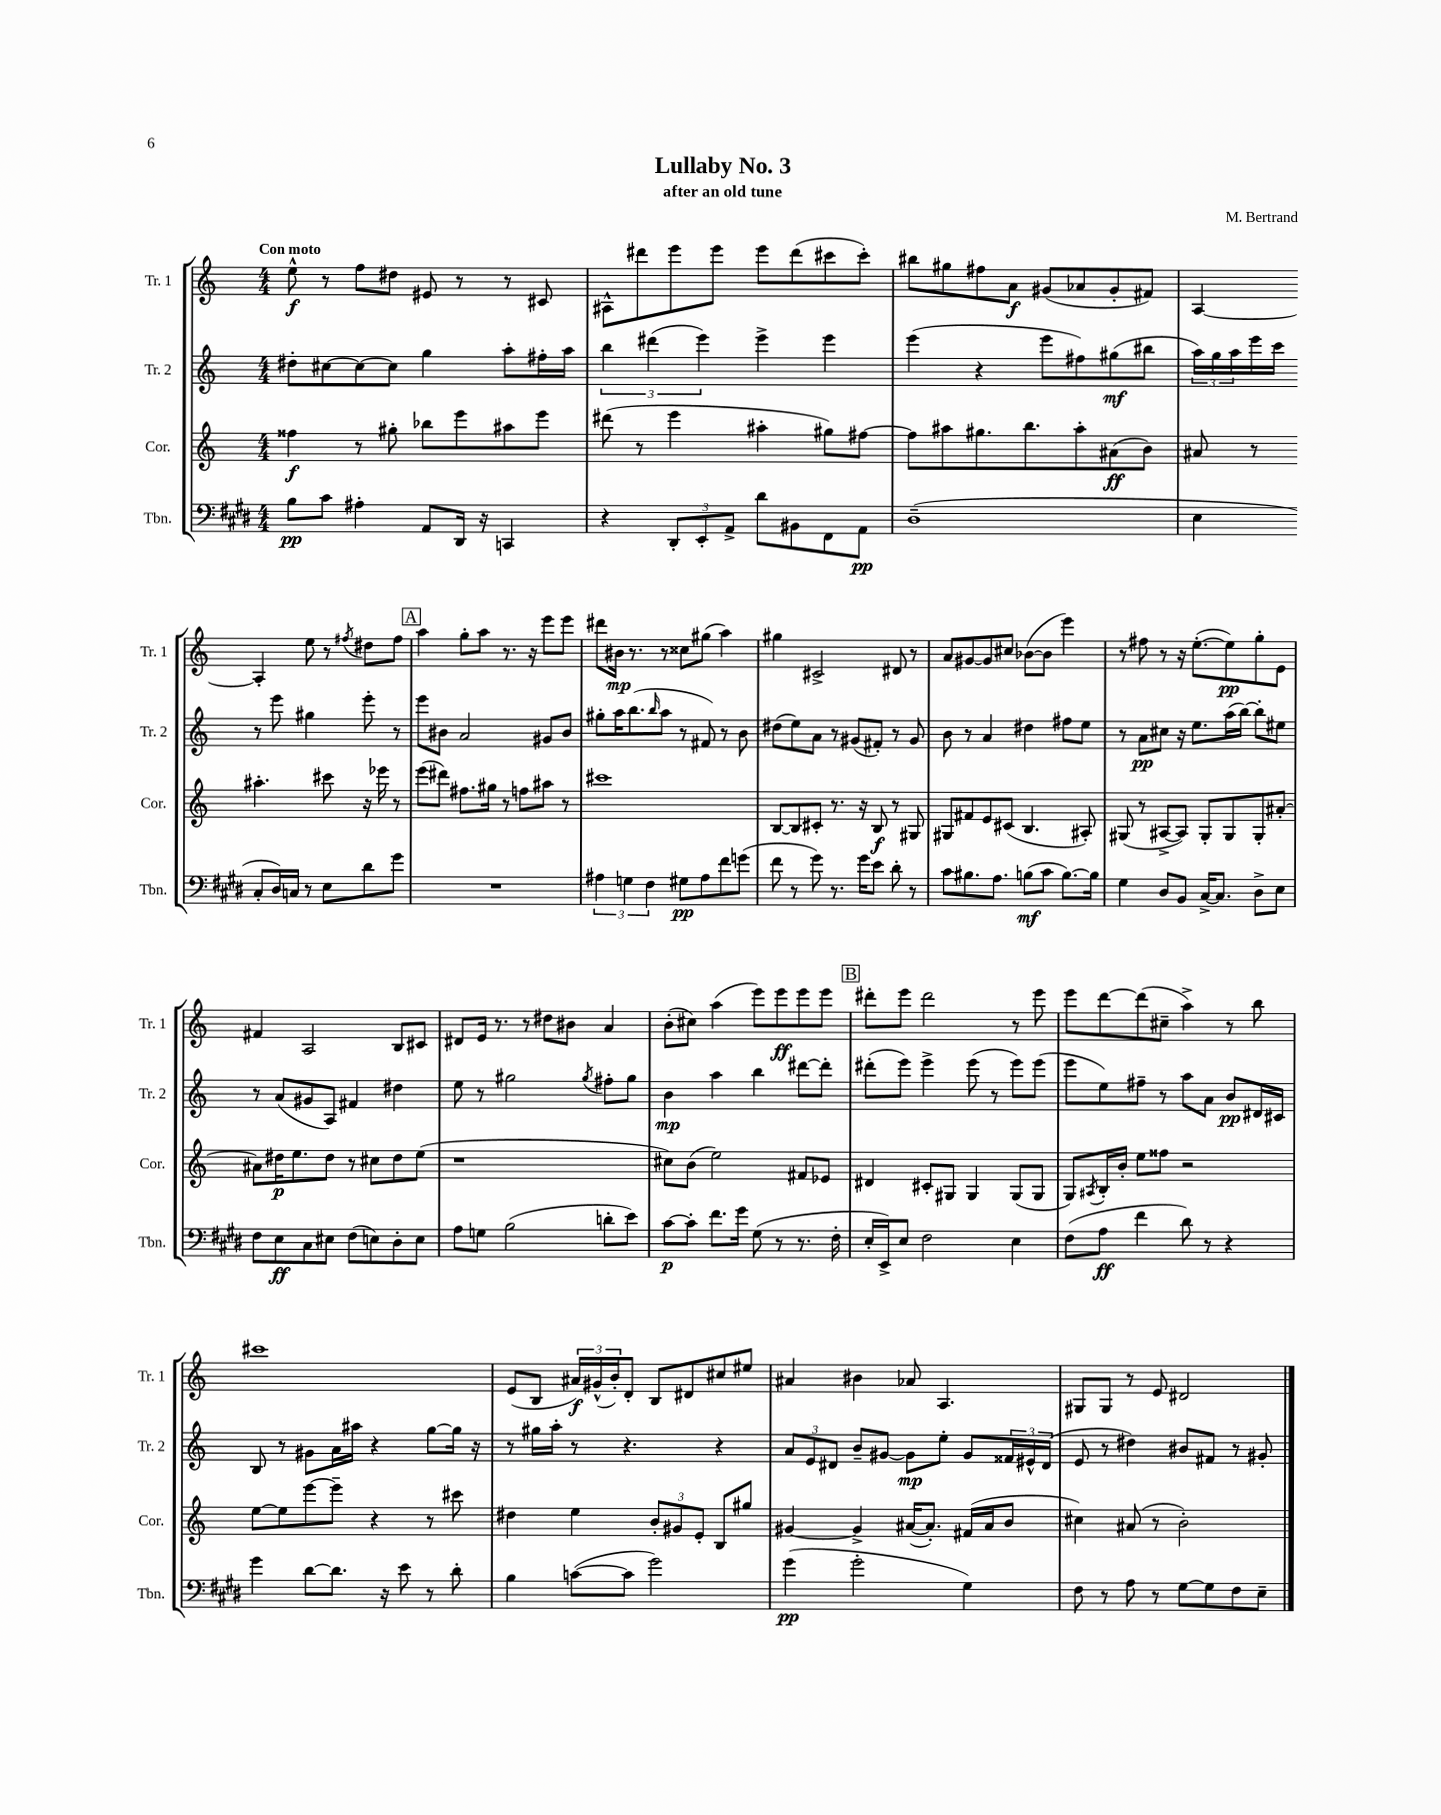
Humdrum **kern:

**kern	**kern	**kern	**kern
*staff4	*staff3	*staff2	*staff1
*clefF4	*clefG2	*clefG2	*clefG2
*k[f#c#g#d#]	*k[]	*k[]	*k[]
*M4/4	*M4/4	*M4/4	*M4/4
8B\L	4ff##\	8dd#'\L	8ee^^\
8c#\J	.	[8cc#\	8r
4A#'\	8r	8cc#\_	8ff\L
.	8gg#'\	8cc#\]J	8dd#\J
8AA/L	8bb-\L	4gg\	8e#/
16DD#/Jk	8eee\	.	8r
16r	.	.	.
4CC/	8aa#\	8aa'\L	8r
.	8eee\J	16ff#'\L	8c#/
.	.	16aa\JJ	.
=	=	=	=
4r	(8ddd#\	6bb\	8A#^^\L
.	8r	.	8ddd#\
.	.	(6ddd#\	.
12DD#'/L	4eee\	.	8eee\
12EE'/	.	6eee\)	.
.	.	.	8eee\J
12AA^/J	.	.	.
8d#\L	4aa#'\	4eee^\	8eee\L
8BB#\	.	.	(8ddd#\
8FF#\	8gg#\L)	4eee\	8ccc#\
8AA\J	[8ff#\J	.	8ccc#'\J)
=	=	=	=
(1D#~	8ff#\]L	(4eee\	8bb#\L
.	8aa#\	.	8gg#\
.	8.gg#\	4r	8ff#\
.	.	.	8a\J
.	8.bb\	.	.
.	.	8eee\L	(8g#/L
.	8aa#'\	8ff#\)	8a-/
.	(8a#\	(8gg#\	8g#'/
.	8b\J)	8bb#\J	8f#/J)
=	=	=	=
4E\	8a#/	24aa\LL)	[4A/
.	.	24gg\	.
.	.	24aa\	.
.	8r	16eee\	.
.	.	16ccc\JJ	.
8C#'/L	4.aa#'\	8r	4A'/]
16D#/L)	.	8eee\	.
16C/JJ	.	.	.
8r	.	4gg#\	8ee\
8E\L	8ccc#\	.	8r
.	.	.	8qff#/
8d#\	16r	8eee'\	8dd#\L
.	16eee-\	.	.
8g#\J	8r	8r	8ff#\J
=	=	=	=
1r	(8eee\L	8eee\L	4aa\
.	8ddd#\J)	8b#\J	.
.	8.ff#\L	2a/	8gg'\L
.	.	.	8aa\J
.	16gg#\Jk	.	.
.	8r	.	8.r
.	8ff\L	.	.
.	.	.	16r
.	8aa#\J	8g#/L	8eee\L
.	8r	8b#/J	8eee\J
=	=	=	=
6A#\	1ccc#	8gg#'\L	8ddd#\L
.	.	16aa\K	16b#\Jk
6G\	.	.	.
.	.	(8.bb\	8.r
6F#\	.	.	.
.	.	16qqbb/	.
.	.	8aa\J	8r
8G#\L	.	8r	8cc##\L
8A#\	.	8f#/)	(8gg#\J
8f#\	.	8r	4aa\)
(8g\J	.	8b\	.
=	=	=	=
8f#\	[8B/L	(8dd#\L	4gg#\
8r	8B/]	8ee\)	.
8g#\)	8c#'/J	8a\J	2c#^/
8.r	8.r	8r	.
.	.	(8g#/L	.
16g#\LK	16r	.	.
8e\J	8B/	8f#'/J)	.
8d#'\	8r	8r	8d#/
8r	8G#/	8g#/	8r
=	=	=	=
8c#\L	8G#/L	8b\	8a/L
8.B#\	8f#/	8r	[8g#/
.	8e/	4a/	8g#/]
8.A\J	.	.	.
.	(8c#/J	.	8cc#/J
(8B\L	4.B/	4dd#\	([8b-\L
8c#\J	.	.	8b-\]J
[8.B\L)	.	8ff#\L	4eee\)
.	8A#'/)	8ee\J	.
16B\]Jk	.	.	.
=	=	=	=
4G#\	(8G#/	8r	8r
.	8r	8a\L	8ff#\
8D#/L	[8A#^/L	8cc#\J	8r
8BB/J	8A#/]J)	16r	16r
.	.	8.ee\L	([8.ee'\L
[16C#^/LK	8G#'/L	.	.
8.C#/]J	.	.	.
.	8G#/	(16aa\L	8ee\])
.	.	[16bb\JJ)	.
8D#^\L	8G#'/	8bb'\]L	8gg'\
8E\J	[8a#'/J	8ee#\J	8e\J
=	=	=	=
8F#\L	8a#\]L	8r	4f#/
8E\	16dd#\K	(8a/L	.
.	8.ee\	.	.
8C#\	.	8g#/	2A/
8E#\J	8dd#\J	8A/J)	.
(8F#\L	8r	4f#/	.
8E\)	8cc#\L	.	.
8D#'\	8dd#\	4dd#\	8B/L
8E\J	(8ee\J	.	8c#/J
=	=	=	=
8A\L	1r	8ee\	8d#/L
8G\J	.	8r	16e/Jk
.	.	.	8.r
(2B\	.	2gg#\	.
.	.	.	8r
.	.	.	8dd#\L
.	.	.	8b#\J
.	.	8qgg#/	.
8d'\L	.	8ff#'\L	4a/
8e\J)	.	8gg#\J	.
=	=	=	=
[8c#\L	8cc#\L)	4b\	(8b'\L
8c#'\]J	(8b\J	.	8cc#\J)
8.f#\L	2ee\)	4aa\	(4aa\
16g#\Jk	.	.	.
(8G#\	.	4bb\	8eee\L)
8r	.	.	8eee\
8.r	8f#/L	[8ddd#\L	8eee\
.	8e-/J	8ddd#'\]J	8eee\J
16F#'\	.	.	.
=	=	=	=
16E'/LL	4d#/	(8ddd#'\L	8ddd#'\L
16EE^/J)	.	.	.
8E/J	.	8eee\J)	8eee\J
2F#\	8c#'/L	4eee^\	2ddd#\
.	8G#/J	.	.
.	4G#/	(8eee\	.
.	.	8r	.
4E\	(8G#/L	8eee\L)	8r
.	8G#/J	(8eee\J	8eee\
=	=	=	=
(8F#\L	8G/L)	8eee\L	8eee\L
.	8qA#/	.	.
8A\J	16B'/L	8ee\)	[8ddd\
.	16b'/JJ	.	.
4f#\	8ee\L	8ff#~\J	(8ddd\]
.	8ff##\J	8r	8cc#~\J
8d#\)	2r	8aa\L	4aa^\)
8r	.	8a\J	.
4r	.	8b/L	8r
.	.	16d#/L	8bb\
.	.	16c#/JJ	.
=	=	=	=
4g#\	[8ee\L	8B/	1ccc#
.	8ee\]	8r	.
[8d#\L	[8eee\	8g#\L	.
8.d#\]J	8eee~\]J	16a\L	.
.	.	16aa#\JJ	.
.	4r	4r	.
16r	.	.	.
8e\	.	.	.
8r	8r	[8gg\L	.
8d#'\	8ccc#\	16gg\]Jk	.
.	.	16r	.
=	=	=	=
4B\	4dd#\	8r	(8e/L
.	.	16gg#\LL	8B/J
.	.	16aa'\JJ	.
([8c\L	4ee\	8r	24a#/LL)
.	.	.	(24g#^^/
.	.	.	24b'/J)
8c\]J	.	4.r	8d'/J
2g#\)	12b'/L	.	8B/L
.	12g#/	.	.
.	.	.	8d#/
.	12e'/J	.	.
.	8B/L	4r	8cc#/
.	8gg#/J	.	8ee#/J
=	=	=	=
(4g#\	[4g#/	12a/L	4a#/
.	.	12e/	.
.	.	12d#/J	.
2g#'\	4g#^/]	8b~/L	4b#\
.	.	[8g#/J	.
.	([16a#/LK	8g#\]L	8a-/
.	8.a#'/]J)	.	.
.	.	8ee'\J	4.A/
4G#\)	(16f#/LL	8g#/L	.
.	16a#/J	.	.
.	8b/J	24f##/L	.
.	.	24e#^^/	.
.	.	(24d#/JJ	.
=	=	=	=
8F#\	4cc#\)	8e/	8G#/L
8r	.	8r	8G#/J
8A\	(8a#/	4dd#\)	8r
8r	8r	.	8e/
[8G#\L	2b'\)	8b#/L	2d#/
8G#\]	.	8f#/J	.
8F#\	.	8r	.
8E~\J	.	8g#'/	.
==	==	==	==
*-	*-	*-	*-
